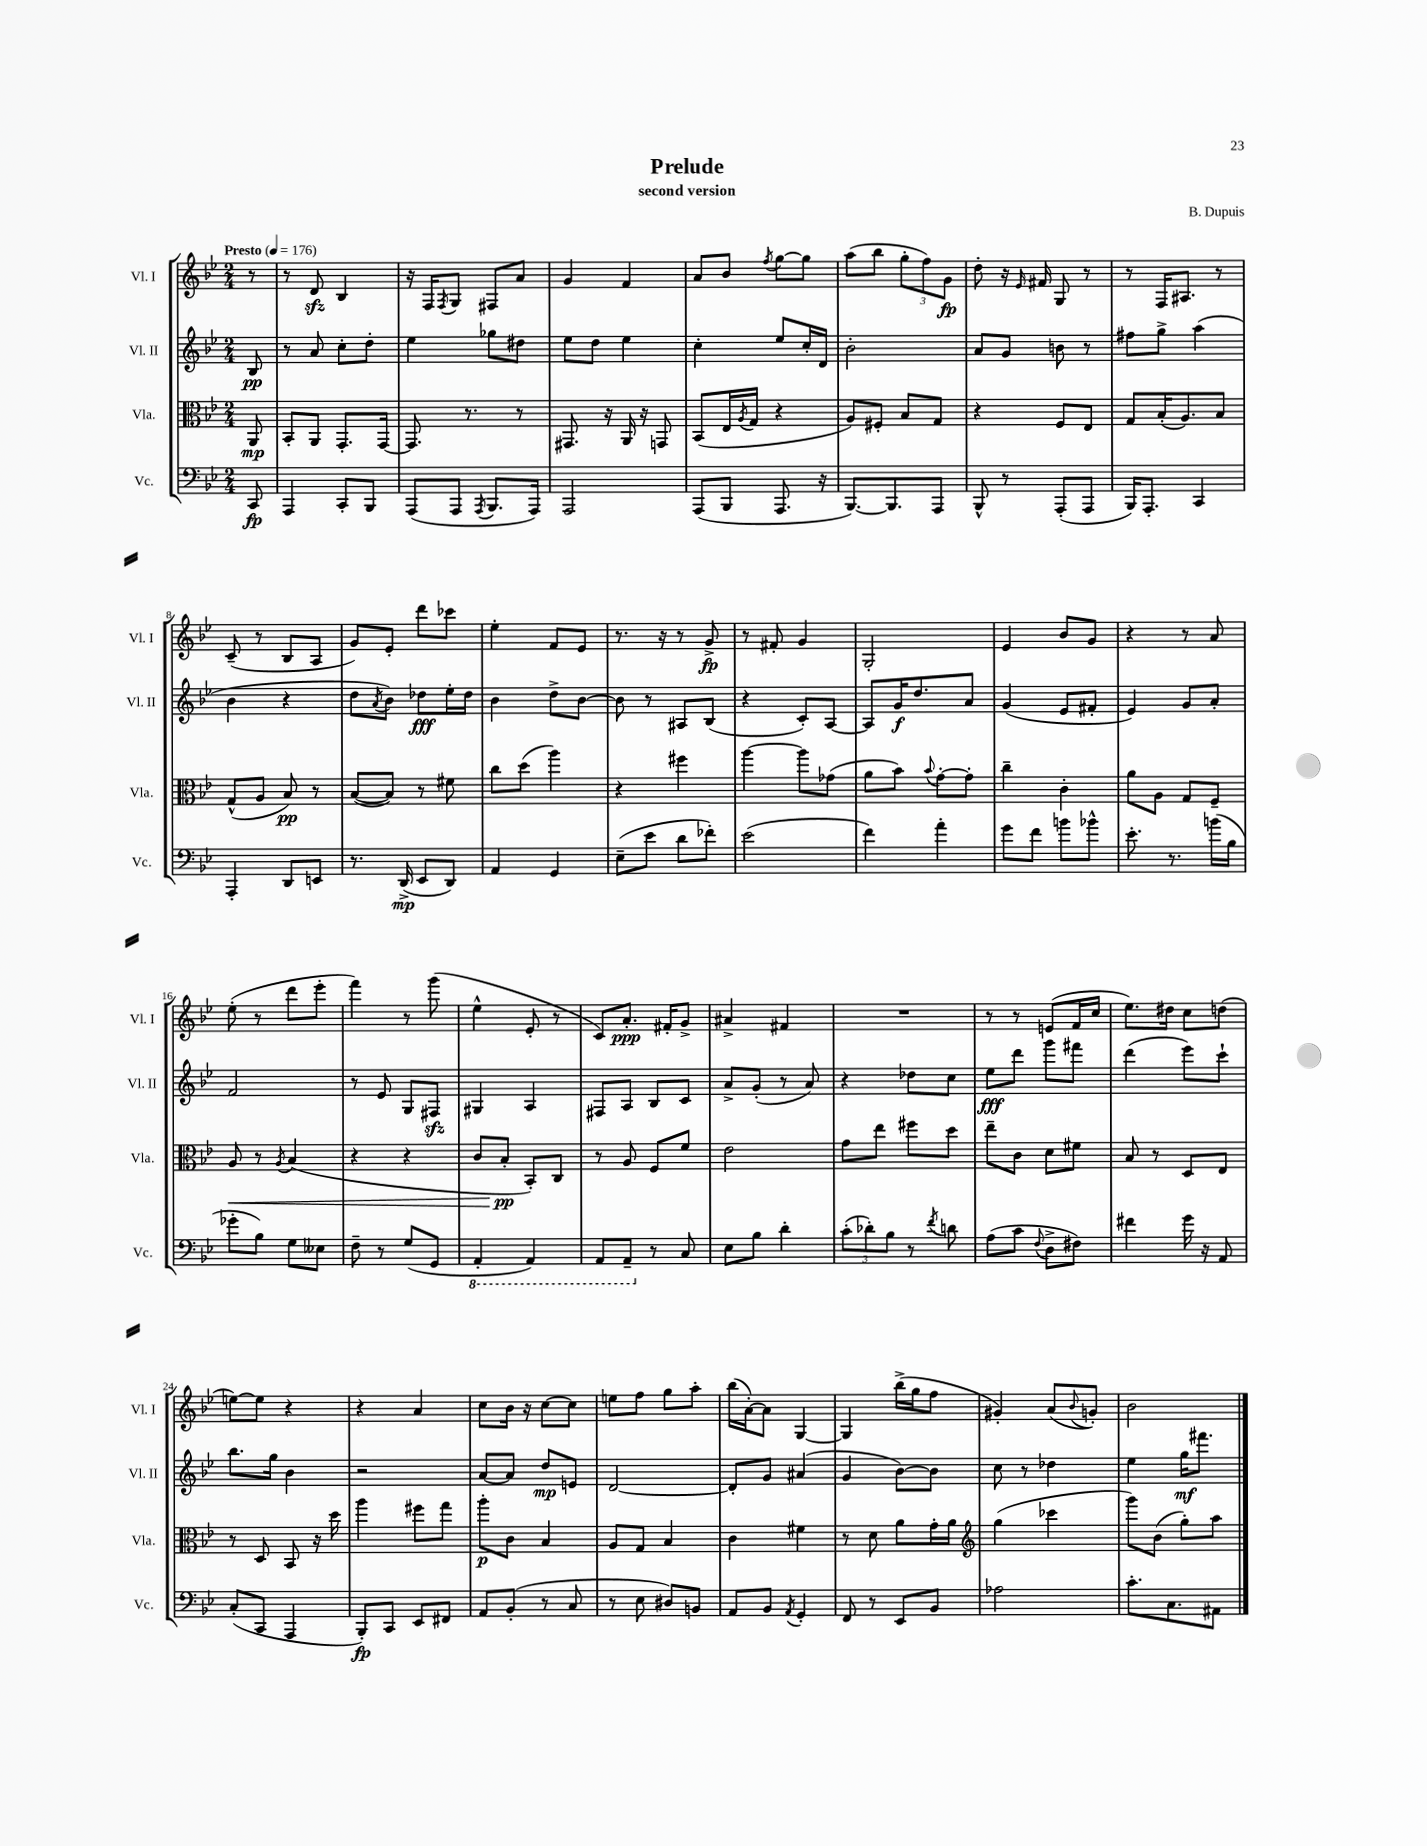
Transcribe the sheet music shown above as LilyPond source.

\header { title = "Prelude" composer = "B. Dupuis" subtitle = "second version" }
<<
\new StaffGroup <<
\new Staff = "s0" \with { instrumentName = "Vl. I" shortInstrumentName = "Vl. I" } {
    \clef treble \key bes \major \numericTimeSignature \time 2/4 \partial 8 \tempo "Presto" 4 = 176
    r8 |
    r8 d'8\sfz bes4 |
    r16 f16 \acciaccatura { f8 } g8 fis8 a'8 |
    g'4 f'4 |
    a'8 bes'8 \acciaccatura { f''8 } g''8~ g''8 |
    a''8( bes''8 \tuplet 3/2 { g''8-. f''8) g'8\fp } |
    d''8-. r16 \grace { ees'16 } fis'16 g8 r8 |
    r8 f16 ais8. r8 |
    c'8--( r8 bes8 a8 |
    g'8) ees'8-. d'''8 ces'''8 |
    ees''4-. f'8 ees'8 |
    r8. r16 r8 g'8->\fp |
    r8 fis'8-. g'4 |
    g2-. |
    ees'4 bes'8 g'8 |
    r4 r8 a'8 |
    ees''8-.( r8 d'''8 ees'''8-. |
    f'''4) r8 g'''8( |
    ees''4-^ ees'8-. r8 |
    c'8) a'8.-.\ppp fis'16-. g'8-> |
    ais'4-> fis'4 |
    R2 |
    r8 r8 e'8( f'16 c''16 |
    ees''8.) dis''16 c''8 d''8( |
    e''8~) e''8 r4 |
    r4 a'4 |
    c''8 bes'16 r16 c''8~ c''8 |
    e''8 f''8 g''8 a''8-. |
    bes''16( a'16~-.) a'8 g4~ |
    g4 bes''16->( g''16 f''8 |
    gis'4-.) a'8( \appoggiatura { bes'8 } g'8-.) |
    bes'2 \bar "|." |
}
\new Staff = "s1" \with { instrumentName = "Vl. II" shortInstrumentName = "Vl. II" } {
    \clef treble \key bes \major \numericTimeSignature \time 2/4 \partial 8
    bes8\pp |
    r8 a'8 c''8-. d''8-. |
    ees''4 ges''8 dis''8 |
    ees''8 d''8 ees''4 |
    c''4-. ees''8 c''16-. d'16 |
    bes'2-. |
    a'8 g'8 b'8 r8 |
    fis''8 g''8-> a''4( |
    bes'4 r4 |
    d''8 \acciaccatura { a'8 } bes'8) des''8\fff ees''16-. des''16 |
    bes'4 d''8-> bes'8~ |
    bes'8 r8 ais8 bes8( |
    r4 c'8-.) a8~ |
    a8 g'16\f d''8. a'8 |
    g'4( ees'8 fis'8-. |
    ees'4) g'8 a'8-. |
    f'2 |
    r8 ees'8 g8 fis8\sfz |
    gis4 a4 |
    fis8 a8 bes8 c'8 |
    a'8-> g'8-.( r8 a'8) |
    r4 des''8 c''8 |
    ees''8\fff d'''8 g'''8 fis'''8 |
    d'''4( ees'''8) c'''8-! |
    bes''8. g''16 bes'4 |
    r2 |
    a'8~ a'8 d''8\mp e'8 |
    d'2~ |
    d'8-. g'8 ais'4( |
    g'4 bes'8~) bes'8 |
    c''8 r8 des''4 |
    ees''4 g''16\mf fis'''8. \bar "|." |
}
\new Staff = "s2" \with { instrumentName = "Vla." shortInstrumentName = "Vla." } {
    \clef alto \key bes \major \numericTimeSignature \time 2/4 \partial 8
    a,8\mp |
    bes,8-. a,8 g,8.-. g,16~ |
    g,8. r8. r8 |
    gis,8. r16 a,16 r16 g,8 |
    bes,8( ees16 \acciaccatura { a8 } g16 r4 |
    a8) fis8-. bes8 g8 |
    r4 f8 ees8 |
    g8 bes16-.( a8.) bes8 |
    g8-^( a8 bes8\pp) r8 |
    bes8~( bes8) r8 fis'8 |
    c''8 d''8( a''4) |
    r4 fis''4 |
    a''4~ a''8 ges'8( |
    a'8 bes'8) \appoggiatura { bes'8 } g'8~-. g'8-. |
    c''4-- c'4-. |
    a'8 a8 g8 f8-- |
    a8\< r8 \acciaccatura { a8 } bes4( |
    r4 r4 |
    c'8 bes8-.\pp\! bes,8-.) c8 |
    r8 a8 f8 f'8 |
    ees'2 |
    g'8 ees''8 fis''8 d''8 |
    ees''8-- c'8 d'8 fis'8 |
    bes8 r8 d8 ees8 |
    r8 d8 bes,8 r16 d''16 |
    a''4 fis''8 g''8 |
    a''8-.\p c'8 bes4 |
    a8 g8 bes4 |
    c'4 fis'4 |
    r8 d'8 a'8 g'16-. a'16 |
    \clef treble g''4( ces'''4 |
    g'''8) bes'8( g''8-.) a''8 \bar "|." |
}
\new Staff = "s3" \with { instrumentName = "Vc." shortInstrumentName = "Vc." } {
    \clef bass \key bes \major \numericTimeSignature \time 2/4 \partial 8
    c,8\fp |
    a,,4 c,8-. bes,,8 |
    a,,8( a,,8 \acciaccatura { a,,8 } bes,,8. a,,16) |
    a,,2 |
    a,,8( bes,,8 a,,8. r16 |
    bes,,8.~) bes,,8. a,,8 |
    bes,,8-^ r8 a,,8-.( a,,8 |
    bes,,16) a,,8.-. c,4 |
    a,,4-. d,8 e,8 |
    r8. d,16->\mp( ees,8 d,8) |
    a,4 g,4 |
    ees8--( ees'8 d'8 fes'8-.) |
    ees'2( |
    f'4) a'4-. |
    g'8 f'8 b'8 bes'8-^ |
    ees'8.-. r8. b'16( bes16 |
    ges'8-. bes8) g8 eeses8 |
    f8-- r8 g8( g,8 |
    \ottava #-1 a,,4-. a,,4) |
    a,,8 a,,8-- \ottava #0 r8 c8 |
    ees8 bes8 d'4-. |
    \tuplet 3/2 { c'8-.( des'8-.) bes8 } r8 \acciaccatura { f'8 } d'8 |
    a8( c'8 \appoggiatura { f8 } d8-> fis8) |
    fis'4 g'16 r16 a,8 |
    c8-.( c,8 a,,4 |
    bes,,8-.\fp) c,8 ees,8 fis,8 |
    a,8 bes,8-.( r8 c8 |
    r8 ees8 dis8) b,8 |
    a,8 bes,8 \acciaccatura { a,8 } g,4-. |
    f,8 r8 ees,8 bes,8 |
    aes2 |
    c'8.-. c8. ais,8 \bar "|." |
}
>>
>>
